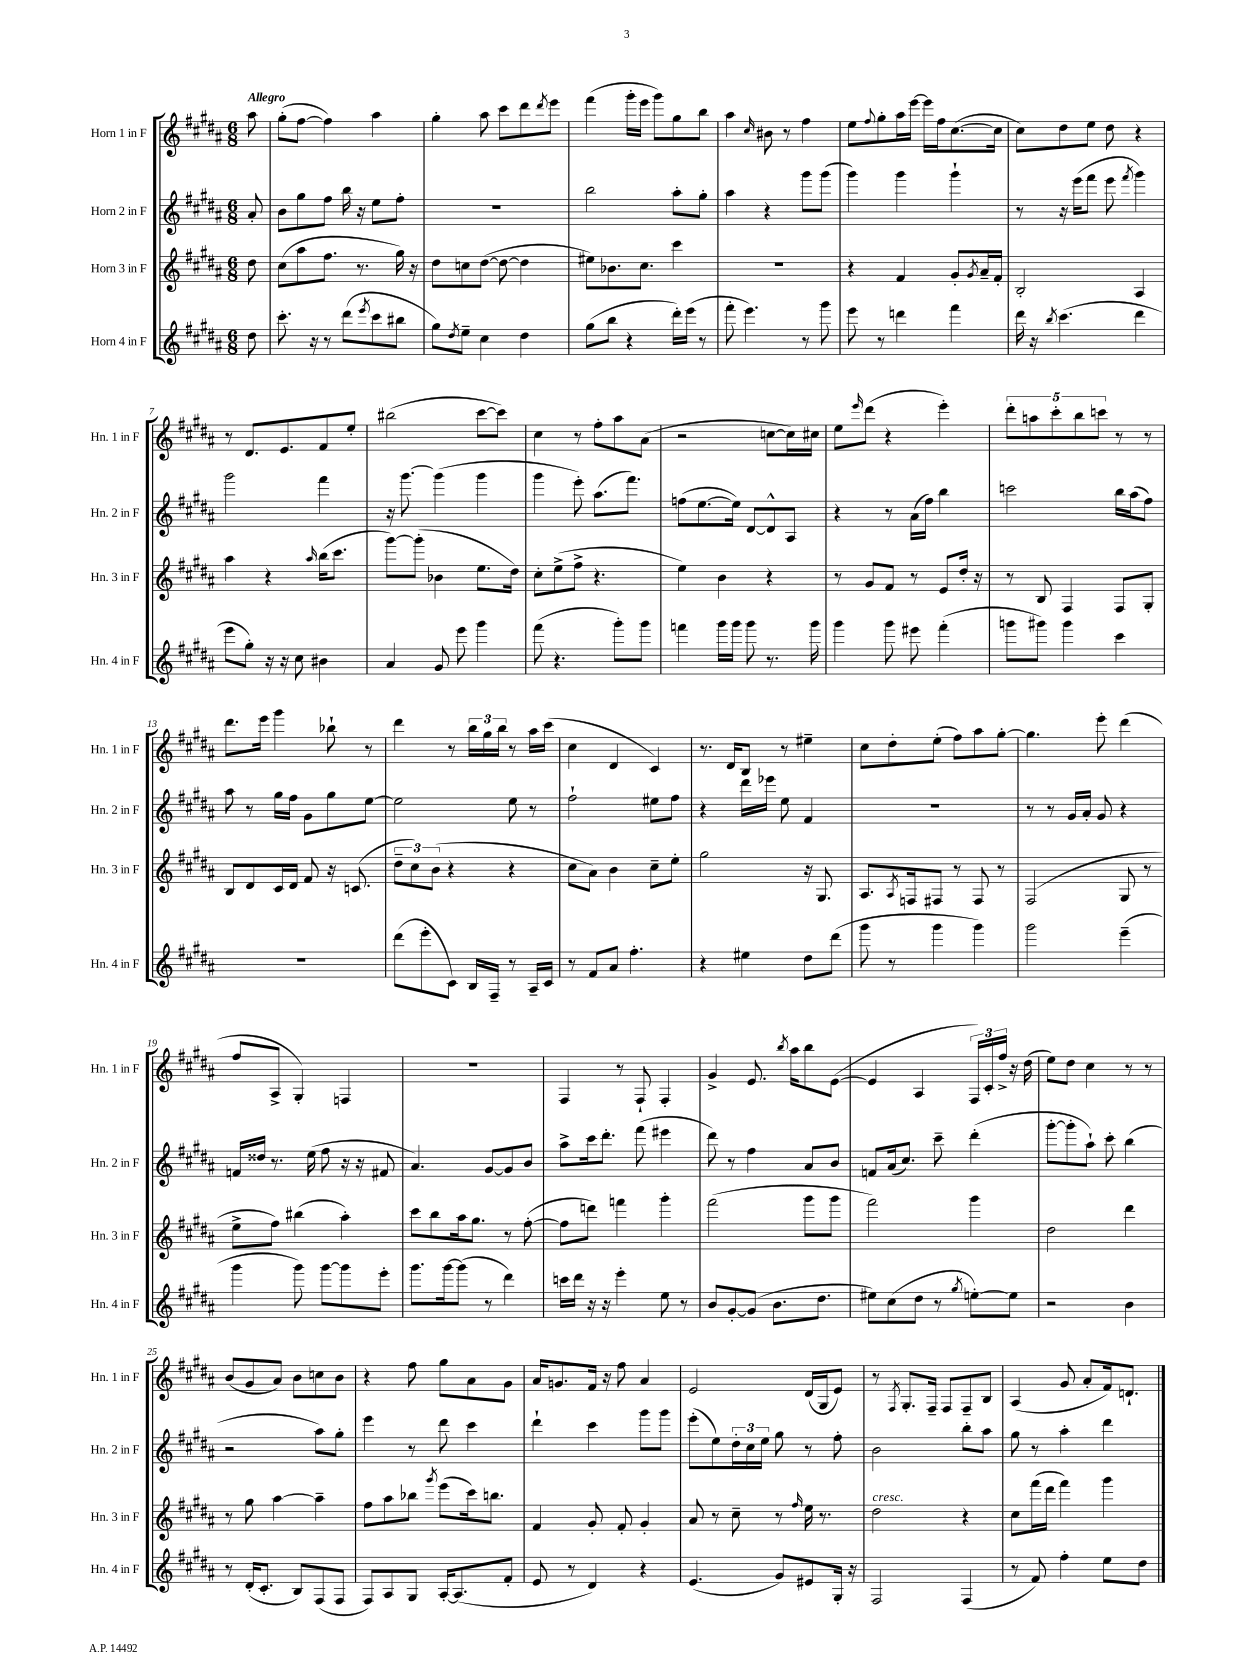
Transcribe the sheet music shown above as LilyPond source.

<<
\new StaffGroup <<
\new Staff = "s0" \with { instrumentName = "Horn 1 in F" shortInstrumentName = "Hn. 1 in F" } {
    \clef treble \key b \major \numericTimeSignature \time 6/8 \partial 8 \tempo "Allegro"
    ais''8 |
    gis''8-.( fis''8~ fis''4) ais''4 |
    gis''4-. ais''8 cis'''8 dis'''8 \acciaccatura { dis'''8 } e'''8 |
    fis'''4( gis'''16-. e'''16 gis'''8) gis''8 b''8 |
    ais''4 \grace { cis''16 } bis'8 r8 fis''4 |
    e''8 \appoggiatura { fis''8 } gis''8-. ais''16 e'''16~ e'''16 fis''16 cis''8.~( cis''16 |
    cis''8) dis''8 e''8 dis''8 r4 |
    r8 dis'8. e'8. fis'8 e''8-. |
    bis''2( cis'''8~ cis'''8) |
    cis''4 r8 fis''8-. ais''8 ais'8( |
    r2 c''8~ c''16) cis''16 |
    e''8 \grace { e'''16 } dis'''8( r4 e'''4-.) |
    \tuplet 5/4 { dis'''8-. a''8 cis'''8-. b''8 c'''8 } r8 r8 |
    dis'''8. e'''16 gis'''4 bes''8-! r8 |
    dis'''4 r8 \tuplet 3/2 { b''16 gis''16 b''16 } r8 ais''16 cis'''16( |
    cis''4 dis'4 cis'4) |
    r8. dis'16 b8 r8 eis''4-- |
    cis''8 dis''8-. e''8-.( fis''8) ais''8 gis''8~-. |
    gis''4. e'''8-. dis'''4( |
    fis''8 ais8-> gis4-.) f4 |
    R2. |
    fis4 r8 fis8-! fis4-. |
    gis'4-> e'8. \acciaccatura { b''8 } ais''16 b''8 e'8~( |
    e'4 ais4 \tuplet 3/2 { fis16) cis'16-. fis''16-> } r16 dis''16( |
    e''8) dis''8 cis''4 r8 r8 |
    b'8( gis'8 ais'8) b'8 c''8 b'8 |
    r4 fis''8 gis''8 ais'8 gis'8 |
    ais'16 g'8. fis'16 r16 fis''8 ais'4 |
    e'2 dis'16( gis16 e'8) |
    r8 \acciaccatura { fis8 } gis8.-. fis16-- fis8 fis8-- b8 |
    ais4( gis'8 ais'8-. fis'16) d'8.-! \bar "|." |
}
\new Staff = "s1" \with { instrumentName = "Horn 2 in F" shortInstrumentName = "Hn. 2 in F" } {
    \clef treble \key b \major \numericTimeSignature \time 6/8 \partial 8
    ais'8-. |
    b'8 gis''8 fis''8 b''16 r16 e''8 fis''8-. |
    r2. |
    b''2 ais''8-. gis''8-. |
    ais''4 r4 gis'''8 gis'''8( |
    gis'''4) gis'''4 gis'''4-! |
    r8 r16 e'''16( fis'''8 e'''8 \acciaccatura { fis'''8 } gis'''4) |
    gis'''2 fis'''4 |
    r16 gis'''8.~ gis'''4( gis'''4 |
    gis'''4 e'''8-.) ais''8.( fis'''8.) |
    f''8( e''8.~ e''16) dis'8~ dis'8-^ ais8 |
    r4 r8 ais'16( fis''16) b''4 |
    c'''2 b''16 ais''16( fis''8) |
    ais''8 r8 gis''16 fis''16 gis'8 gis''8 e''8~ |
    e''2 e''8 r8 |
    fis''2-! eis''8 fis''8 |
    r4 dis'''16 ees'''16 e''8 fis'4 |
    R2. |
    r8 r8 gis'16 ais'16-. gis'8 r4 |
    f'16 disis''16 r8. e''16( fis''8 r16 r16 fis'8 |
    ais'4.) gis'8~ gis'8 b'8 |
    ais''8-> cis'''16 dis'''8.-. fis'''8( eis'''4 |
    dis'''8) r8 fis''4 ais'8 b'8 |
    f'8 ais'16( cis''8.) cis'''8-- dis'''4-.( |
    gis'''8~-. gis'''8-. ais''8-!) cis'''8-. b''4( |
    r2 ais''8) gis''8-. |
    e'''4 r8 dis'''8 cis'''4 |
    dis'''4-! cis'''4 gis'''8 gis'''8 |
    e'''8-.( e''8) \tuplet 3/2 { dis''16-. cis''16 e''16 } gis''8 r8 fis''8-. |
    b'2 b''8-. ais''8 |
    gis''8 r8 ais''4-. dis'''4 \bar "|." |
}
\new Staff = "s2" \with { instrumentName = "Horn 3 in F" shortInstrumentName = "Hn. 3 in F" } {
    \clef treble \key b \major \numericTimeSignature \time 6/8 \partial 8
    dis''8 |
    cis''8( ais''8 fis''8. r8. gis''16) r16 |
    dis''8 c''8 dis''8~( dis''8~ dis''4 |
    eis''8) bes'8. cis''8. cis'''4 |
    R2. |
    r4 fis'4 gis'8-. \acciaccatura { gis'8 } ais'16-- fis'16-. |
    b2-. ais4 |
    ais''4 r4 \grace { ais''16 } b''16( cis'''8. |
    gis'''8~) gis'''8-.( bes'4 e''8. dis''16) |
    cis''8-. e''8->( fis''8-> r4. |
    e''4) b'4 r4 |
    r8 gis'8 fis'8 r8 e'8 dis''16-. r16 |
    r8 b8 fis4 fis8 gis8-. |
    b8 dis'8 cis'16 dis'16 fis'8 r16 c'8.( |
    \tuplet 3/2 { dis''8-- cis''8) b'8( } r4 r4 |
    cis''8 ais'8) b'4 cis''8-- e''8-. |
    gis''2 r16 gis8. |
    ais8. \acciaccatura { ais8 } f16 fis8 r8 fis8 r8 |
    fis2( gis8 r8 |
    e''8-> fis''8) bis''4( ais''4-.) |
    cis'''8 b''8 ais''16 gis''8. r8 fis''8~-.( |
    fis''8 d'''8) f'''4 gis'''4-. |
    fis'''2( gis'''8 gis'''8 |
    fis'''2) gis'''4 |
    dis''2 dis'''4 |
    r8 gis''8 ais''4~ ais''4-- |
    fis''8 ais''8 bes''8 \acciaccatura { gis'''8 } e'''8( cis'''16) b''8. |
    fis'4 gis'8-. fis'8-. gis'4-. |
    ais'8 r8 cis''8-- r8 \grace { fis''16 } e''16 r8. |
    dis''2^\markup { \italic "cresc." } r4 |
    cis''8 fis'''16( dis'''16 fis'''4) gis'''4 \bar "|." |
}
\new Staff = "s3" \with { instrumentName = "Horn 4 in F" shortInstrumentName = "Hn. 4 in F" } {
    \clef treble \key b \major \numericTimeSignature \time 6/8 \partial 8
    dis''8 |
    cis'''8.-. r16 r8 dis'''8( \acciaccatura { e'''8 } cis'''8 bis''8 |
    gis''8) \acciaccatura { dis''8 } e''8-- cis''4 dis''4 |
    gis''8( b''8 r4 dis'''16-.) e'''16( r8 |
    fis'''8-. e'''4.) r8 gis'''8 |
    e'''8 r8 d'''4 fis'''4 |
    dis'''16 r16 \acciaccatura { b''8 } cis'''4.( dis'''4 |
    e'''8 gis''8-.) r16 r16 cis''8 bis'4 |
    ais'4 gis'8 e'''8 gis'''4 |
    fis'''8( r4. gis'''8-.) gis'''8 |
    f'''4 gis'''16 gis'''16 gis'''8 r8. gis'''16 |
    gis'''4 gis'''8 eis'''8 fis'''4-.( |
    g'''8 gis'''8) gis'''4 cis'''4 |
    R2. |
    dis'''8( e'''8-. cis'8) b16 fis16-- r8 ais16-- cis'16 |
    r8 fis'8 ais'8 fis''4.-. |
    r4 eis''4 dis''8 dis'''8( |
    gis'''8 r8 gis'''4 gis'''4) |
    gis'''2 e'''4--( |
    gis'''4 gis'''8) gis'''8~ gis'''8 e'''8-. |
    gis'''8. gis'''16~ gis'''8( r8 dis'''4) |
    c'''16 dis'''16 r16 r16 e'''4-. e''8 r8 |
    b'8 gis'8~-. gis'8( b'8. dis''8. |
    eis''8) cis''8( dis''8 r8 \acciaccatura { gis''8 } e''8~-.) e''8 |
    r2 b'4 |
    r8 dis'16-.( cis'8.-. b8) fis8( fis8 |
    fis8) ais8 gis8 ais16~-. ais8.( fis'8-. |
    e'8 r8 dis'4) r4 |
    e'4.( gis'8) eis'8 gis16-. r16 |
    fis2 fis4( |
    r8 fis'8) fis''4-. e''8 dis''8 \bar "|." |
}
>>
>>
